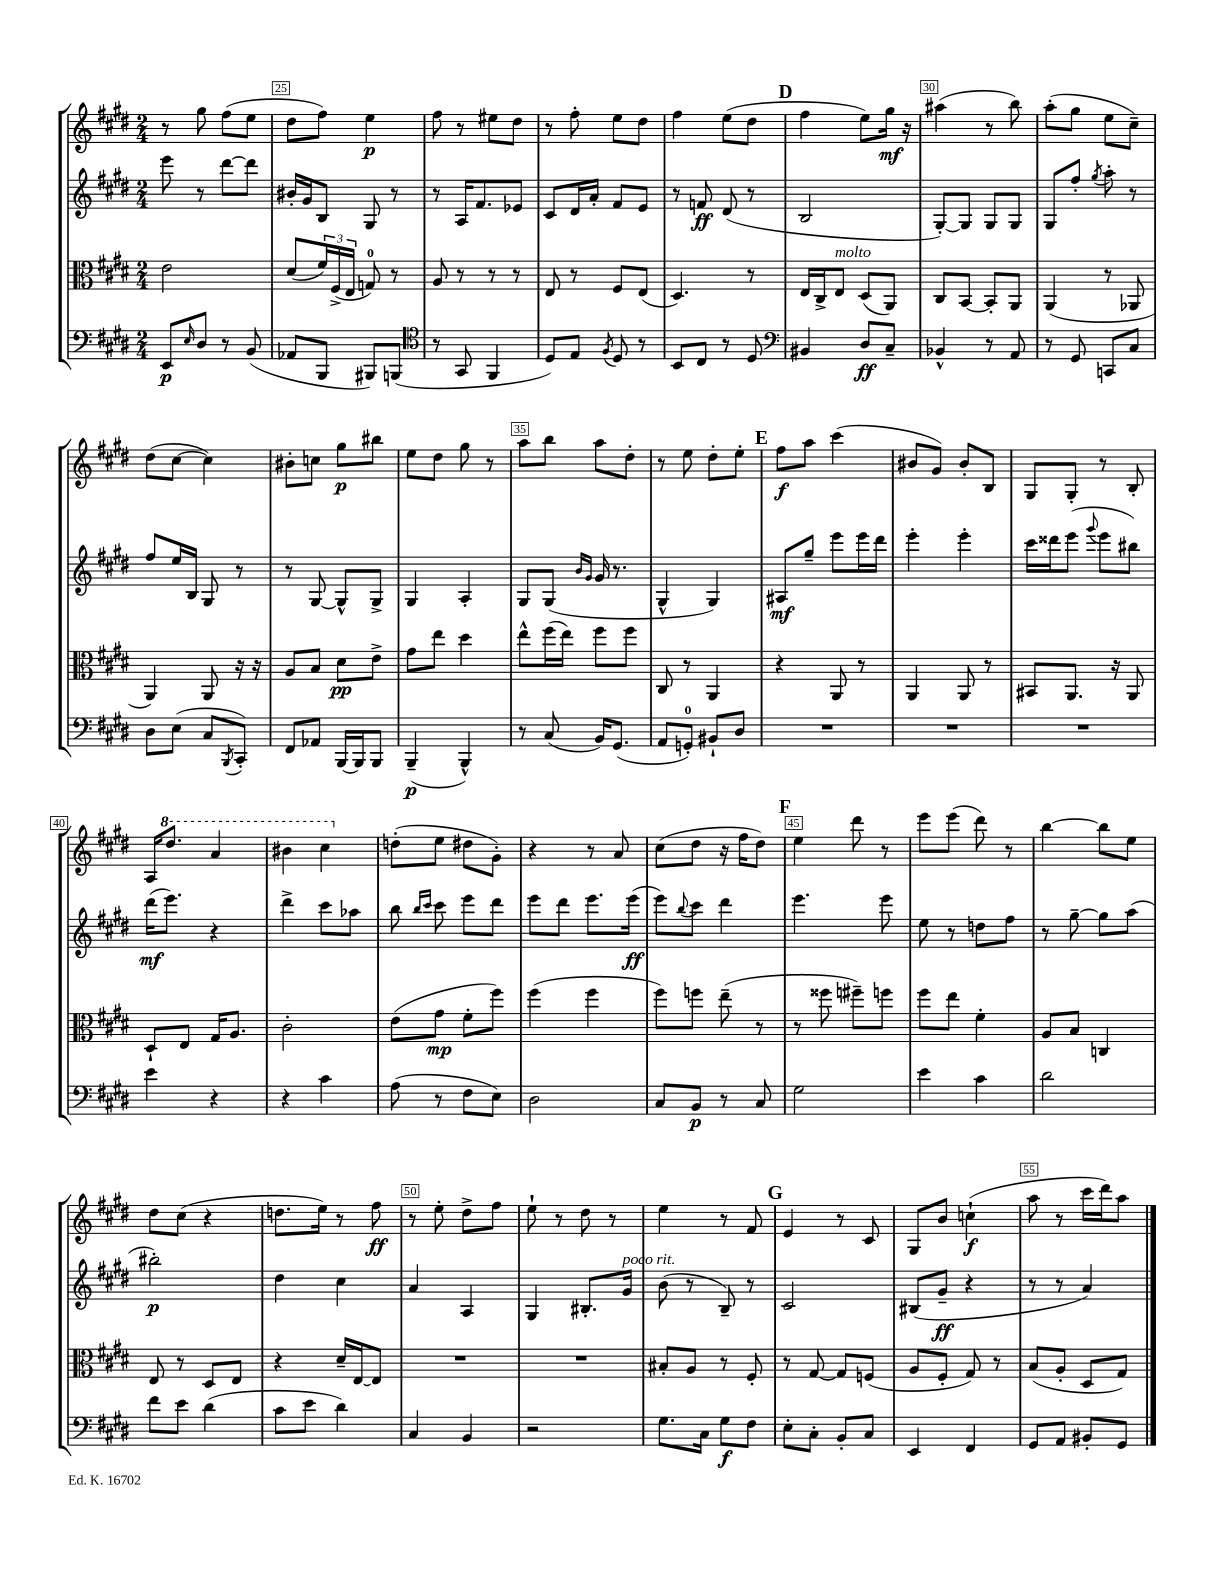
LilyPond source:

<<
\new StaffGroup <<
\new Staff = "s0" {
    \clef treble \key e \major \numericTimeSignature \time 2/4
    r8 gis''8 fis''8( e''8 |
    dis''8 fis''8) e''4\p |
    fis''8 r8 eis''8 dis''8 |
    r8 fis''8-. e''8 dis''8 |
    fis''4 e''8( dis''8 |
    \mark \markup { \bold "D" } fis''4 e''8) gis''16\mf r16 |
    ais''4( r8 b''8) |
    a''8-.( gis''8 e''8 cis''8--) |
    dis''8( cis''8~ cis''4) |
    bis'8-. c''8 gis''8\p bis''8 |
    e''8 dis''8 gis''8 r8 |
    a''8 b''8 a''8 dis''8-. |
    r8 e''8 dis''8-. e''8-. |
    \mark \markup { \bold "E" } fis''8\f a''8 cis'''4( |
    bis'8 gis'8) bis'8-. b8 |
    gis8 gis8-. r8 b8-. |
    a16 \ottava #1 dis'''8. a''4 |
    bis''4 cis'''4 \ottava #0 |
    d''8-.( e''8 dis''8 gis'8-.) |
    r4 r8 a'8 |
    cis''8( dis''8 r16 fis''16 dis''8) |
    \mark \markup { \bold "F" } e''4 dis'''8 r8 |
    e'''8 e'''8( dis'''8) r8 |
    b''4~ b''8 e''8 |
    dis''8 cis''8( r4 |
    d''8. e''16) r8 fis''8\ff |
    r8 e''8-. dis''8-> fis''8 |
    e''8-! r8 dis''8 r8 |
    e''4 r8 fis'8 |
    \mark \markup { \bold "G" } e'4 r8 cis'8 |
    gis8 b'8 c''4-!\f( |
    a''8 r8 cis'''16 dis'''16) a''8 \bar "|." |
}
\new Staff = "s1" {
    \clef treble \key e \major \numericTimeSignature \time 2/4
    e'''8 r8 dis'''8~ dis'''8 |
    bis'16-. gis'16 b8 gis8 r8 |
    r8 a16 fis'8. ees'8 |
    cis'8 dis'16 a'16-. fis'8 e'8 |
    r8 f'8\ff dis'8( r8 |
    \mark \markup { \bold "D" } b2 |
    gis8~-.) gis8 gis8 gis8 |
    gis8 fis''8-. \acciaccatura { gis''8 } a''8-. r8 |
    fis''8 e''16 b16 gis8 r8 |
    r8 gis8~ gis8-^ gis8-> |
    gis4 a4-. |
    gis8 gis8( \grace { b'16 gis'16 } gis'16 r8. |
    gis4-^ gis4) |
    \mark \markup { \bold "E" } ais8\mf gis''8-- e'''8 e'''16 dis'''16 |
    e'''4-. e'''4-. |
    cis'''16 disis'''16 e'''8( \appoggiatura { gis'''8 } e'''8 bis''8) |
    dis'''16\mf( e'''8.) r4 |
    dis'''4-> cis'''8 aes''8 |
    b''8 \grace { b''16 cis'''16 } cis'''8 e'''8 dis'''8 |
    e'''8 dis'''8 e'''8. e'''16\ff( |
    e'''8) \appoggiatura { b''8 } cis'''8 dis'''4 |
    \mark \markup { \bold "F" } e'''4. e'''8 |
    e''8 r8 d''8 fis''8 |
    r8 gis''8~-- gis''8 a''8( |
    bis''2-.\p) |
    dis''4 cis''4 |
    a'4 a4 |
    gis4 bis8.-. gis'16^\markup { \italic "poco rit." } |
    b'8( r8 b8--) r8 |
    \mark \markup { \bold "G" } cis'2 |
    bis8( gis'8--\ff r4 |
    r8 r8 a'4) \bar "|." |
}
\new Staff = "s2" {
    \clef alto \key e \major \numericTimeSignature \time 2/4
    e'2 |
    dis'8( \tuplet 3/2 { fis'16) fis16->( e16 } g8-0) r8 |
    a8 r8 r8 r8 |
    e8 r8 fis8 e8( |
    dis4.) r8 |
    \mark \markup { \bold "D" } e16 cis16-> e8^\markup { \italic "molto" } dis8( a,8) |
    cis8 b,8~ b,8-. a,8 |
    a,4( r8 aes,8 |
    a,4) a,8 r16 r16 |
    a8 b8 dis'8\pp e'8-> |
    gis'8 e''8 dis''4 |
    e''8-^ fis''16( e''16) fis''8 fis''8 |
    cis8 r8 a,4 |
    \mark \markup { \bold "E" } r4 a,8 r8 |
    a,4 a,8 r8 |
    bis,8 a,8. r16 a,8 |
    dis8-! e8 gis16 a8. |
    cis'2-. |
    e'8( gis'8\mp fis'8-. fis''8) |
    fis''4( fis''4 |
    fis''8) f''8 e''8--( r8 |
    \mark \markup { \bold "F" } r8 fisis''8 fis''8--) f''8 |
    fis''8 e''8 fis'4-. |
    a8 b8 c4 |
    e8 r8 dis8 e8 |
    r4 dis'16-- e16~ e8 |
    R2 |
    R2 |
    bis8-. a8 r8 fis8-. |
    \mark \markup { \bold "G" } r8 gis8~ gis8 f8( |
    a8 fis8-. gis8) r8 |
    b8( a8-. dis8 gis8) \bar "|." |
}
\new Staff = "s3" {
    \clef bass \key e \major \numericTimeSignature \time 2/4
    e,8\p \grace { e16 } dis8 r8 b,8( |
    aes,8 b,,8 bis,,8) b,,8( |
    \clef tenor r8 gis,8 fis,4 |
    dis8) e8 \acciaccatura { fis8 } dis8 r8 |
    b,8 cis8 r8 dis8 |
    \mark \markup { \bold "D" } \clef bass bis,4 dis8\ff cis8-- |
    bes,4-^ r8 a,8 |
    r8 gis,8 c,8 cis8 |
    dis8 e8( cis8 \acciaccatura { b,,8 } cis,8-.) |
    fis,8 aes,8 b,,16~ b,,16 b,,8 |
    b,,4--\p( b,,4-^) |
    r8 cis8( b,16) gis,8.( |
    a,8 g,8-0-.) bis,8-! dis8 |
    \mark \markup { \bold "E" } R2 |
    R2 |
    R2 |
    e'4 r4 |
    r4 cis'4 |
    a8( r8 fis8 e8) |
    dis2 |
    cis8 b,8\p r8 cis8 |
    \mark \markup { \bold "F" } gis2 |
    e'4 cis'4 |
    dis'2 |
    fis'8 e'8 dis'4( |
    cis'8 e'8 dis'4) |
    cis4 b,4 |
    r2 |
    gis8. cis16 gis8\f fis8 |
    \mark \markup { \bold "G" } e8-. cis8-. b,8-. cis8 |
    e,4 fis,4 |
    gis,8 a,8 bis,8-. gis,8 \bar "|." |
}
>>
>>
\layout { \context { \Score currentBarNumber = #24 \override BarNumber.break-visibility = ##(#f #t #t) barNumberVisibility = #(every-nth-bar-number-visible 5) \override BarNumber.stencil = #(make-stencil-boxer 0.1 0.3 ly:text-interface::print) } }
